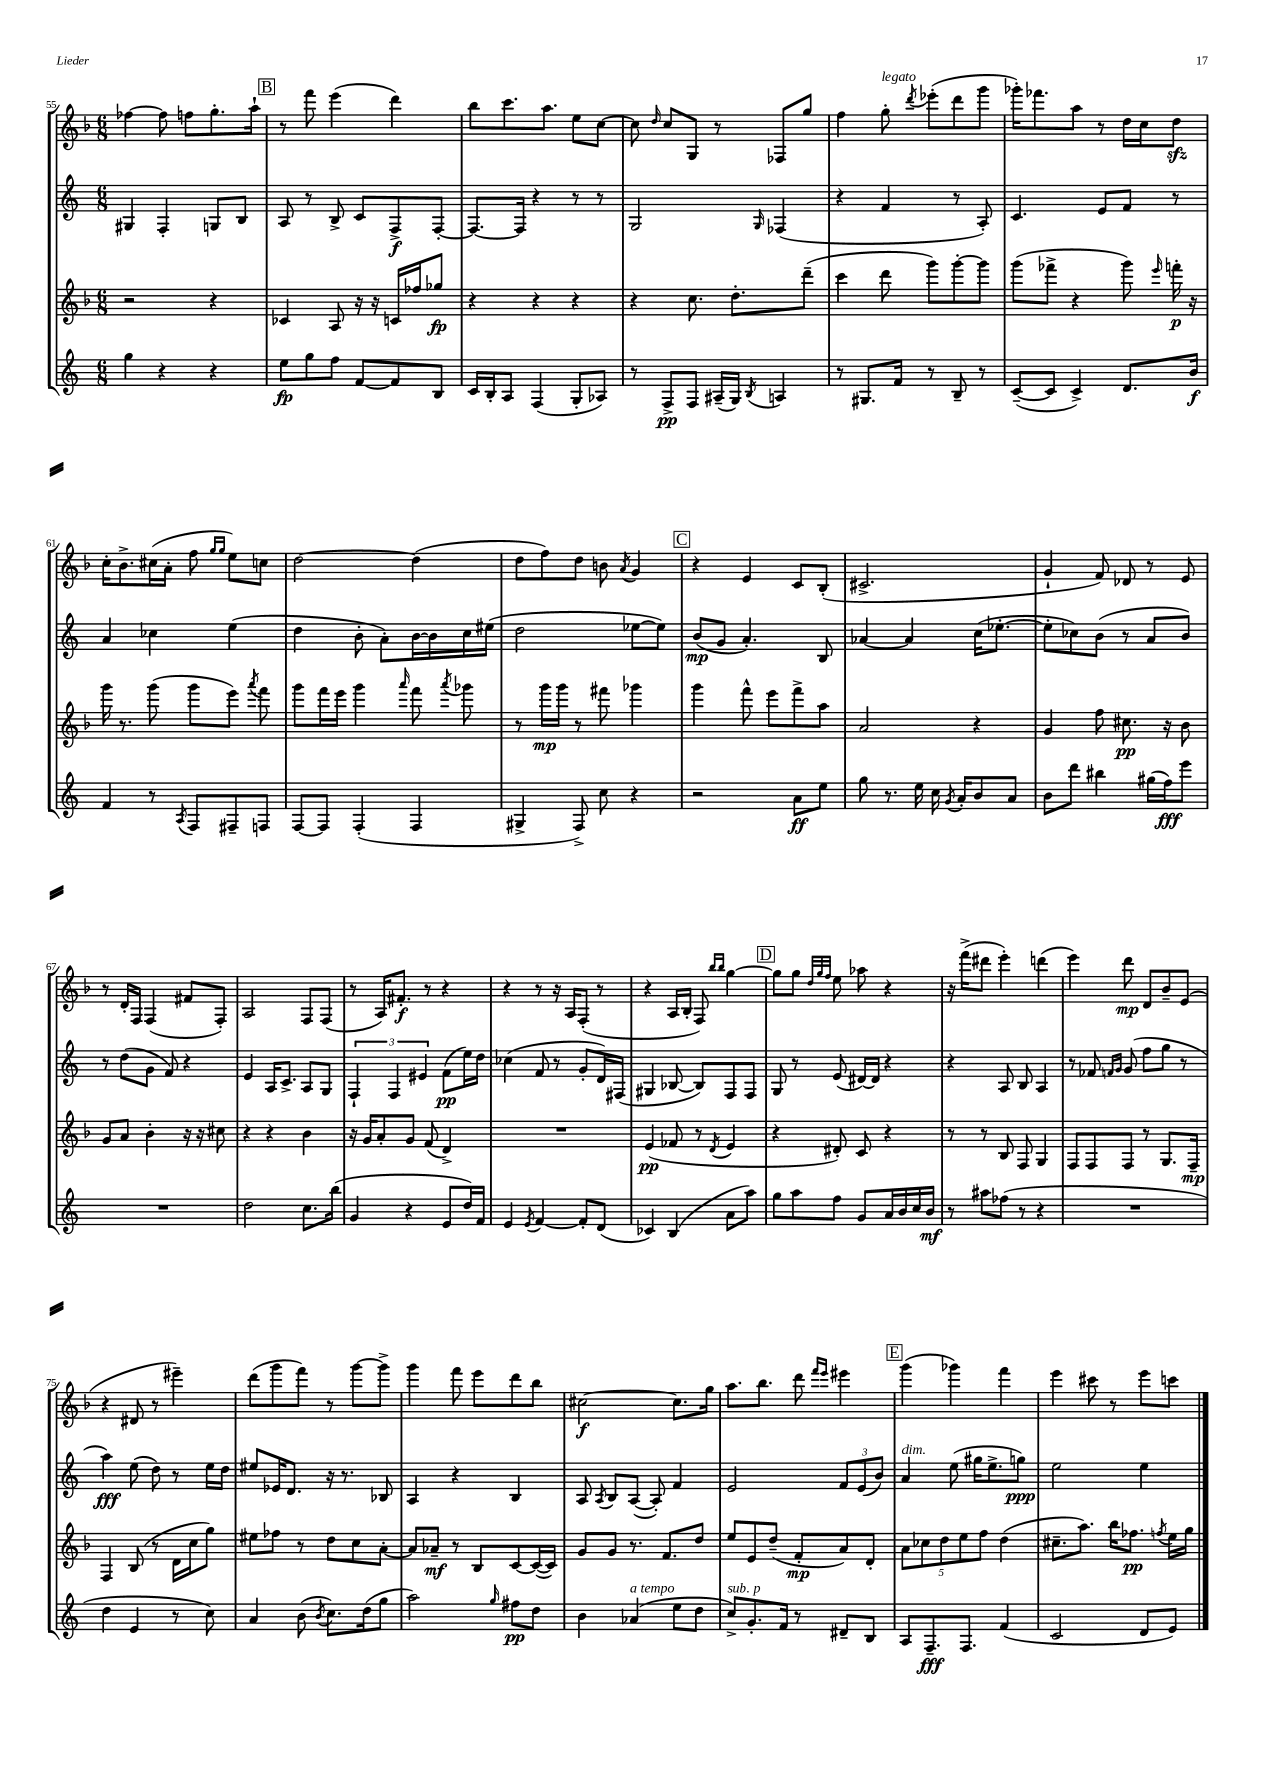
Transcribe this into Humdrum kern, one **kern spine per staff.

**kern	**kern	**kern	**kern
*staff4	*staff3	*staff2	*staff1
*clefG2	*clefG2	*clefG2	*clefG2
*k[]	*k[b-]	*k[]	*k[b-]
*M6/8	*M6/8	*M6/8	*M6/8
4gg	2r	4G#	[4ff-
4r	.	4F'	8ff-]
.	.	.	8ff
4r	4r	8G	8.gg'
.	.	8B	.
.	.	.	16aa`
=	=	=	=
8ee	4c-	8A	8r
8gg	.	8r	8fff
8ff	8A	8B^	(4eee
[8f	16r	8c	.
.	16r	.	.
8f]	16c	8F^	4ddd)
.	16ff-	.	.
8B	8gg-	[8F'	.
=	=	=	=
16c	4r	8.F_	8bb-
16B'	.	.	.
8A	.	.	8.ccc
.	.	16F]	.
(4F	4r	4r	.
.	.	.	8.aa
8G'	4r	8r	8ee
8A-)	.	8r	[8cc
=	=	=	=
8r	4r	2G	8cc]
.	.	.	16qqdd
8F^	.	.	8cc
8F	8.cc	.	8G
(16A#~	.	.	8r
16G)	8.dd'	.	.
8qB	.	16qqG	.
4A	.	(4F-	8F-
.	(8ddd~	.	8gg
=	=	=	=
8r	4ccc	4r	4ff
8.G#	.	.	.
.	8ddd	4f	8gg'
16f	.	.	.
.	.	.	8qddd
8r	8ggg)	.	(8eee-'
8B~	[8ggg'	8r	8ddd
8r	8ggg]	8A')	8ggg
=	=	=	=
([8c~	(8ggg	4.c	16ggg-')
.	.	.	8.fff-
8c]	8fff-^	.	.
4c^)	4r	.	8aa
.	.	8e	8r
8.d	8ggg)	8f	16dd
.	.	.	16cc
.	16qqeee	.	.
.	16fff'	8r	8dd
16b	16r	.	.
=	=	=	=
4f	16ggg	4a	16cc'
.	8.r	.	8.b-^
8r	(8ggg	4cc-	(16cc#
.	.	.	16a'
8qA	.	.	.
8F	8ggg	.	8ff
.	.	.	16qqgg
.	.	.	16qqgg
8F#~	8eee)	(4ee	8ee)
.	8qaaa	.	.
8F	8fff	.	8cc
=	=	=	=
[8F	8ggg	4dd	[2dd
8F]	16fff	.	.
.	16eee	.	.
(4F'	4ggg	8b'	.
.	.	8a')	.
.	16qqaaa	.	.
4F	8fff	[16b	(4dd]
.	.	16b]	.
.	8qaaa	.	.
.	8ggg-	16cc	.
.	.	(16ee#	.
=	=	=	=
4G#^	8r	2dd	8dd
.	16ggg	.	8ff)
.	16ggg	.	.
8F^)	8r	.	8dd
8cc	8fff#	.	8b
.	.	.	8qa
4r	4ggg-	[8ee-	4g
.	.	8ee-])	.
=	=	=	=
2r	4ggg	(8b	4r
.	.	8g	.
.	8fff^^	4.a')	4e
.	8eee	.	.
8a	8fff^	.	8c
8ee	8aa	8B	(8B-'
=	=	=	=
8gg	2a	[4a-	2.c#^
8.r	.	.	.
.	.	4a-]	.
16ee	.	.	.
16cc	.	.	.
8qg	.	.	.
16a'	.	.	.
8b	4r	(16cc	.
.	.	[8.ee-'	.
8a	.	.	.
=	=	=	=
8b	4g	8ee-']	4g`
8ddd	.	8cc-)	.
4bb#	8ff	(8b	8f)
.	8.cc#	8r	8d-
(16gg#	.	8a	8r
16ff)	16r	.	.
8eee	8b-	8b)	8e
=	=	=	=
2.r	8g	8r	8r
.	8a	(8dd	16d'
.	.	.	16F
.	4b-'	8g	(4F
.	.	8f)	.
.	16r	4r	8f#
.	16r	.	.
.	8cc#	.	8F')
=	=	=	=
2dd	4r	4e	2A
.	4r	16A	.
.	.	8.c^	.
8.cc	4b-	8A	8F
.	.	8G	(8F
(16bb	.	.	.
=	=	=	=
4g	16r	6F`	8r
.	16g	.	.
.	8a'	.	16A)
.	.	6F	.
.	.	.	8.f#'
4r	8g	.	.
.	.	6e#	.
.	(8f	.	8r
8e	4d^)	(8f	4r
16dd)	.	16ee)	.
16f	.	16dd	.
=	=	=	=
4e	2.r	(4cc-	4r
8qe	.	.	.
[4f	.	8f	8r
.	.	8r	16r
.	.	.	16A
8f']	.	8g'	(8F'
(8d	.	16d)	8r
.	.	(16F#	.
=	=	=	=
4c-)	(4e	4G#	4r
(4B	8f-	[8B-	16A
.	.	.	16B-'
.	8r	8B-])	8F)
.	.	.	16qqbb-
.	8qd	.	16qqbb-
8a	4e	8F	[4gg
8aa)	.	8F	.
=	=	=	=
8gg	4r	8G	8gg]
8aa	.	8r	8gg
.	.	.	32qqdd
.	.	.	32qqgg
.	.	.	32qqff
8ff	8d#')	(8e	8ee
8g	8c	[16d#)	8aa-
.	.	16d#]	.
16a	4r	4r	4r
16b	.	.	.
16cc	.	.	.
16b	.	.	.
=	=	=	=
8r	8r	4r	16r
.	.	.	(16fff^
8aa#	8r	.	8ddd#
(8ff-	8B-	8A	4eee')
8r	8F	8B	.
4r	4G	4A	(4ddd
=	=	=	=
2.r	8F	8r	4eee)
.	8F	8f-	.
.	.	16qqf	.
.	.	16qqg	.
.	8F	(8g	8ddd
.	8r	8ff	8d
.	8.G	8gg	8b-~
.	.	8r	(8e
.	16F~	.	.
=	=	=	=
4dd	4F	4aa)	4r
4e	(8B-	(8ee	8d#
.	8r	8dd)	8r
8r	16d	8r	4eee#~)
.	16cc	.	.
8cc)	8gg)	16ee	.
.	.	16dd	.
=	=	=	=
4a	8ee#	8ee#	(8ddd
.	8ff-	16e-	8ggg
.	.	8.d	.
(8b	8r	.	8fff)
8qb	.	.	.
8.cc)	8dd	16r	8r
.	.	8.r	.
.	8cc	.	[8ggg
(16dd	.	.	.
8gg	[8a'	8B-	8ggg^]
=	=	=	=
2aa)	8a]	4A	4ggg
.	8a-~	.	.
.	8r	4r	8fff
.	8B-	.	8eee
16qqgg	.	.	.
8ff#	[8c	4B	8ddd
8dd	(16c_	.	8bb-
.	16c])	.	.
=	=	=	=
4b	8g	8A	[2cc#
.	.	8qA	.
.	8g	8B	.
(4a-	8.r	([8A	.
.	.	8A'])	.
.	8.f	.	.
8ee	.	4f	8.cc#]
8dd	8dd	.	.
.	.	.	16gg
=	=	=	=
8cc^)	8ee	2e	8.aa
8.g'	8e	.	.
.	.	.	8.bb-
.	(8dd~	.	.
16f	.	.	.
8r	8f'	.	8ddd
.	.	.	16qqfff
.	.	.	16qqeee
8d#~	8a)	12f	4eee#
.	.	(12e	.
8B	8d'	.	.
.	.	12b)	.
=	=	=	=
8A	10a	4a	(4ggg
.	10cc-	.	.
8.F~	.	.	.
.	10dd	.	.
.	.	(8ee	4ggg-)
.	10ee	.	.
8.F	.	.	.
.	.	16gg#	.
.	10ff	.	.
.	.	8.ee^	.
(4f	(4dd	.	4fff
.	.	8gg)	.
=	=	=	=
2c	8.cc#~	2ee	4eee
.	8.aa)	.	.
.	.	.	8ccc#
.	16bb-	.	8r
.	8.ff-	.	.
8d	.	4ee	8eee
.	8qff	.	.
8e)	16ee	.	8ccc
.	16gg	.	.
==	==	==	==
*-	*-	*-	*-
